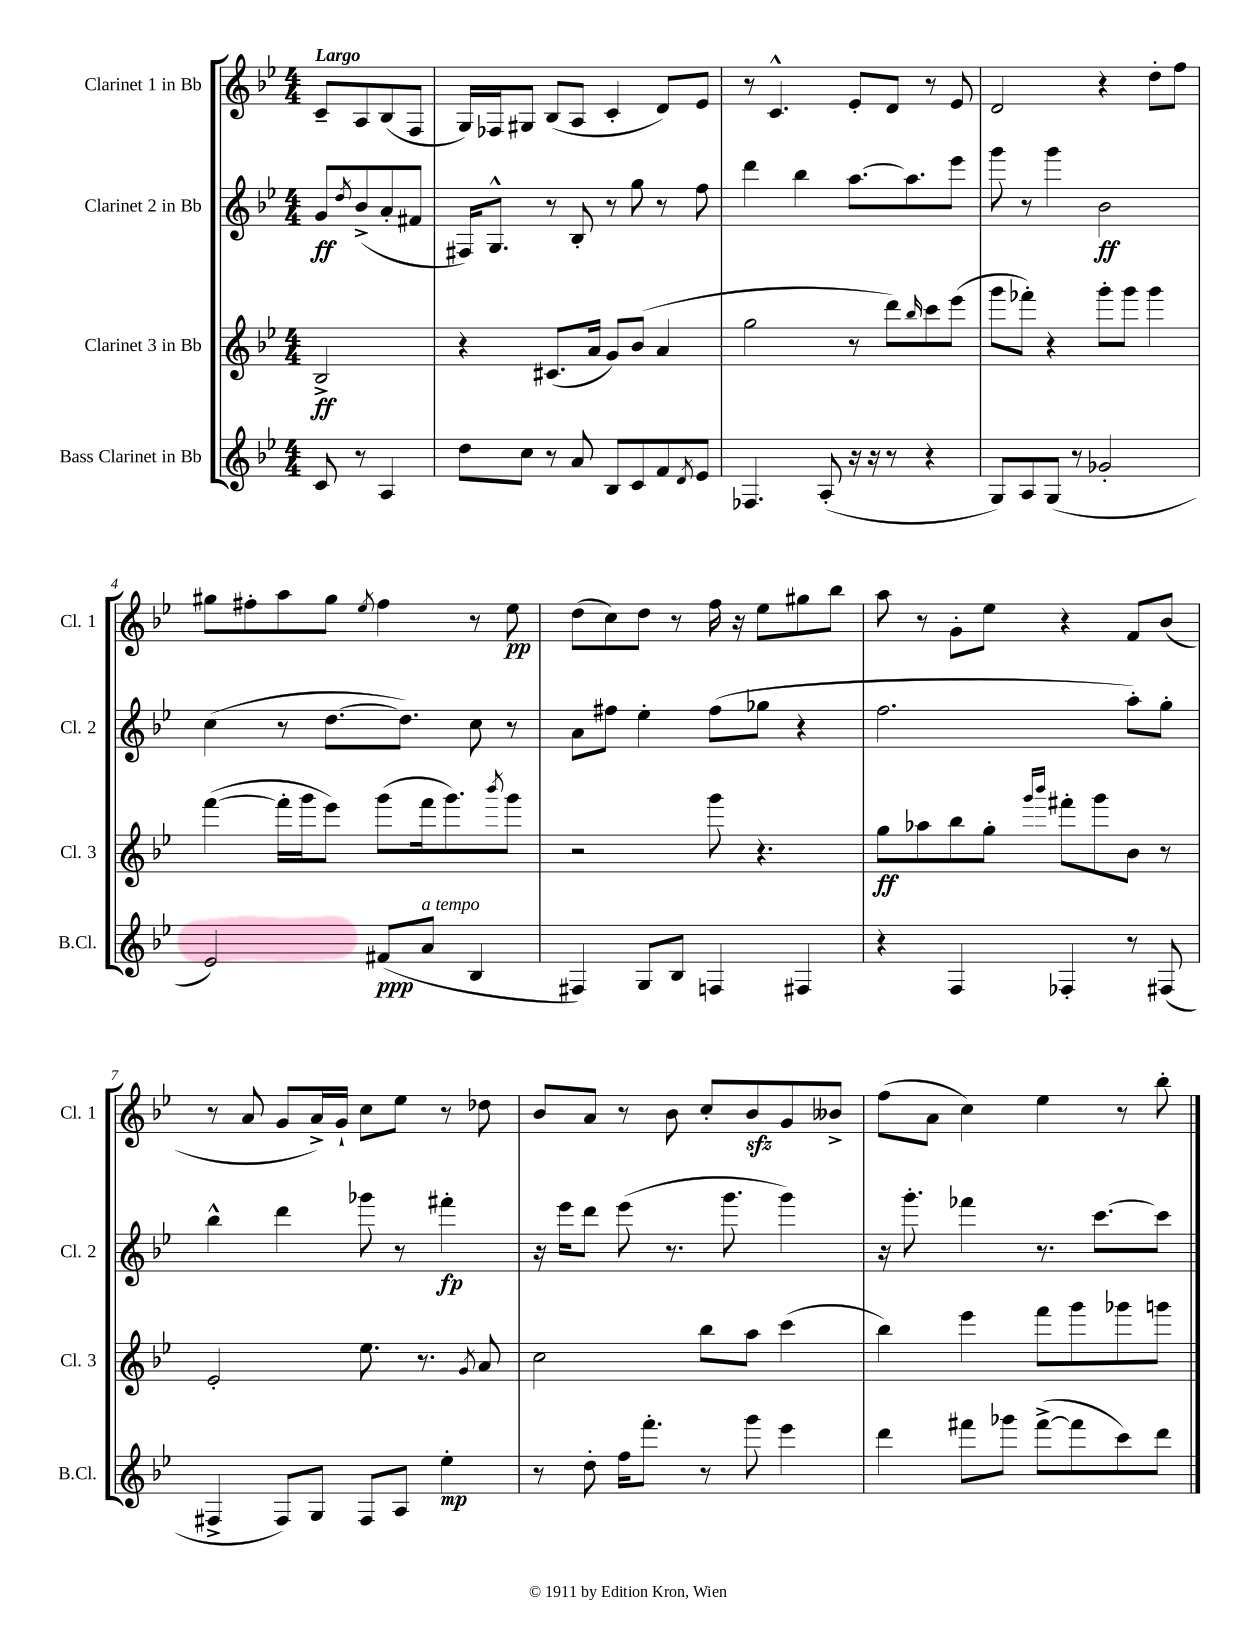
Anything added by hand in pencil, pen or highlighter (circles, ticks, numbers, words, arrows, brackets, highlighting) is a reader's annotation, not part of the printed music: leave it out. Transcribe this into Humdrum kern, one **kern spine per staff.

**kern	**dynam	**kern	**dynam	**kern	**dynam	**kern	**dynam
*part4	*part4	*part3	*part3	*part2	*part2	*part1	*part1
*staff4	*staff4	*staff3	*staff3	*staff2	*staff2	*staff1	*staff1
*I"Bass Clarinet in Bb	*	*I"Clarinet 3 in Bb	*	*I"Clarinet 2 in Bb	*	*I"Clarinet 1 in Bb	*
*I'B.Cl.	*	*I'Cl. 3	*	*I'Cl. 2	*	*I'Cl. 1	*
*clefG2	*	*clefG2	*	*clefG2	*	*clefG2	*
*k[b-e-]	*	*k[b-e-]	*	*k[b-e-]	*	*k[b-e-]	*
*M4/4	*	*M4/4	*	*M4/4	*	*M4/4	*
=	=	=	=	=	=	=	=
!	!	!	!	!	!	!LO:TX:a:B:t=Largo	!
8c/	.	2B-^/	ff	8g/L	ff	8c~/L	.
.	.	.	.	8qdd/	.	.	.
8r	.	.	.	(8b-^/	.	8A/	.
4A/	.	.	.	8a'/	.	(8B-/	.
.	.	.	.	8f#X/J	.	8F/J	.
=1	=1	=1	=1	=1	=1	=1	=1
8dd\L	.	4r	.	16F#X/KL)	.	16G/LL)	.
.	.	.	.	8.G^^/J	.	16F-X/J	.
8cc\J	.	.	.	.	.	8G#X/J	.
8r	.	(8.c#X/L	.	8r	.	(8B-/L	.
8a/	.	.	.	8B-'/	.	8A/J	.
.	.	16a/Jk	.	.	.	.	.
8B-/L	.	8g/L)	.	8r	.	4c'/	.
8c/	.	(8b-/J	.	8gg\	.	.	.
8f/	.	4a/	.	8r	.	8d/L)	.
8qd/	.	.	.	.	.	.	.
8e-/J	.	.	.	8ff\	.	8e-/J	.
=2	=2	=2	=2	=2	=2	=2	=2
4.F-X/	.	2gg\	.	4ddd\	.	8r	.
.	.	.	.	.	.	4.c^^/	.
.	.	.	.	4bb-\	.	.	.
(8A'/	.	.	.	.	.	.	.
16r	.	8r	.	[8.aa\L	.	8e-'/L	.
16r	.	.	.	.	.	.	.
8r	.	8ddd\L)	.	.	.	8d/J	.
.	.	.	.	8.aa\]	.	.	.
.	.	16qqbb-/	.	.	.	.	.
4r	.	8ccc\	.	.	.	8r	.
.	.	(8eee-\J	.	8eee-\J	.	8e-/	.
=3	=3	=3	=3	=3	=3	=3	=3
8G/L)	.	8ggg\L	.	8ggg\	.	2d/	.
8A/	.	8fff-X'\J)	.	8r	.	.	.
(8G/J	.	4r	.	4ggg\	.	.	.
8r	.	.	.	.	.	.	.
2g-X'/	.	8ggg'\L	.	2b-\	ff	4r	.
.	.	8ggg\J	.	.	.	.	.
.	.	4ggg\	.	.	.	8dd'\L	.
.	.	.	.	.	.	8ff\J	.
!!LO:LB:g=z
=4	=4	=4	=4	=4	=4	=4	=4
2e-/)	.	([4fff\	.	(4cc\	.	8gg#X\L	.
.	.	.	.	.	.	8ff#X'\	.
.	.	16fff'\LL]	.	8r	.	8aa\	.
.	.	16ggg\J	.	.	.	.	.
.	.	8eee-\J)	.	[8.dd\L	.	8gg#\J	.
.	.	.	.	.	.	8qee-/	.
(8f#X/L	ppp	(8ggg\L	.	.	.	4ff#\	.
.	.	.	.	8.dd\J])	.	.	.
!LO:TX:a:i:t=a tempo	!	!	!	!	!	!	!
8a/J	.	16fff\k	.	.	.	.	.
.	.	8.ggg\)	.	.	.	.	.
4B-/	.	.	.	8cc\	.	8r	.
.	.	8qbbb-/	.	.	.	.	.
.	.	8ggg\J	.	8r	.	8ee-\	pp
=5	=5	=5	=5	=5	=5	=5	=5
4F#X/)	.	2r	.	8a\L	.	(8dd\L	.
.	.	.	.	8ff#X\J	.	8cc\)	.
8G/L	.	.	.	4ee-'\	.	8dd\J	.
8B-/J	.	.	.	.	.	8r	.
4Fn/	.	8ggg\	.	(8ff#\L	.	16ff\	.
.	.	.	.	.	.	16r	.
.	.	4.r	.	8gg-X\J	.	8ee-\L	.
4F#X/	.	.	.	4r	.	8gg#X\	.
.	.	.	.	.	.	8bb-\J	.
=6	=6	=6	=6	=6	=6	=6	=6
4r	.	8gg\L	ff	2.ff\	.	8aa\	.
.	.	8aa-X\	.	.	.	8r	.
4F/	.	8bb-\	.	.	.	8g'\L	.
.	.	8gg'\J	.	.	.	8ee-\J	.
.	.	16qqggg/LL	.	.	.	.	.
.	.	16qqbbb-/JJ	.	.	.	.	.
4F-X'/	.	8fff#X'\L	.	.	.	4r	.
.	.	8ggg\	.	.	.	.	.
8r	.	8b-\J	.	8aa'\L)	.	8f/L	.
(8F#X/	.	8r	.	8gg'\J	.	(8b-/J	.
!!LO:LB:g=z
=7	=7	=7	=7	=7	=7	=7	=7
4F#X^/	.	2e-'/	.	4bb-^^\	.	8r	.
.	.	.	.	.	.	8a/	.
8F#/L)	.	.	.	4ddd\	.	8g/L	.
8G/J	.	.	.	.	.	16a^/L)	.
.	.	.	.	.	.	16g`/JJ	.
8F#/L	.	8.ee-\	.	8ggg-X\	.	8cc\L	.
8A/J	.	.	.	8r	.	8ee-\J	.
.	.	8.r	.	.	.	.	.
4ee-'\	mp	.	.	4fff#X'\	fp	8r	.
.	.	8qg/	.	.	.	.	.
.	.	8a/	.	.	.	8dd-X\	.
=8	=8	=8	=8	=8	=8	=8	=8
8r	.	2cc\	.	16r	.	8b-/L	.
.	.	.	.	16eee-\KL	.	.	.
8dd'\	.	.	.	8ddd\J	.	8a/J	.
16ff\KL	.	.	.	(8eee-\	.	8r	.
8.fff'\J	.	.	.	.	.	.	.
.	.	.	.	8.r	.	8b-\	.
8r	.	8bb-\L	.	.	.	8cc'/L	.
.	.	.	.	8.ggg\	.	.	.
8ggg\	.	8aa\J	.	.	.	8b-zz/	.
4eee-\	.	(4ccc\	.	4ggg\)	.	8g/	.
.	.	.	.	.	.	8b--X^/J	.
=9	=9	=9	=9	=9	=9	=9	=9
4ddd\	.	4bb-\)	.	16r	.	(8ff\L	.
.	.	.	.	8.ggg'\	.	.	.
.	.	.	.	.	.	8a\J	.
8fff#X\L	.	4eee-\	.	4fff-X\	.	4cc\)	.
8ggg-X\J	.	.	.	.	.	.	.
([8fff#^\L	.	8fff\L	.	8.r	.	4ee-\	.
8fff#\]	.	8ggg\	.	.	.	.	.
.	.	.	.	[8.ccc\L	.	.	.
8ccc\)	.	8ggg-X\	.	.	.	8r	.
8ddd\J	.	8gggn\J	.	8ccc\J]	.	8bb-'\	.
==	==	==	==	==	==	==	==
*-	*-	*-	*-	*-	*-	*-	*-
